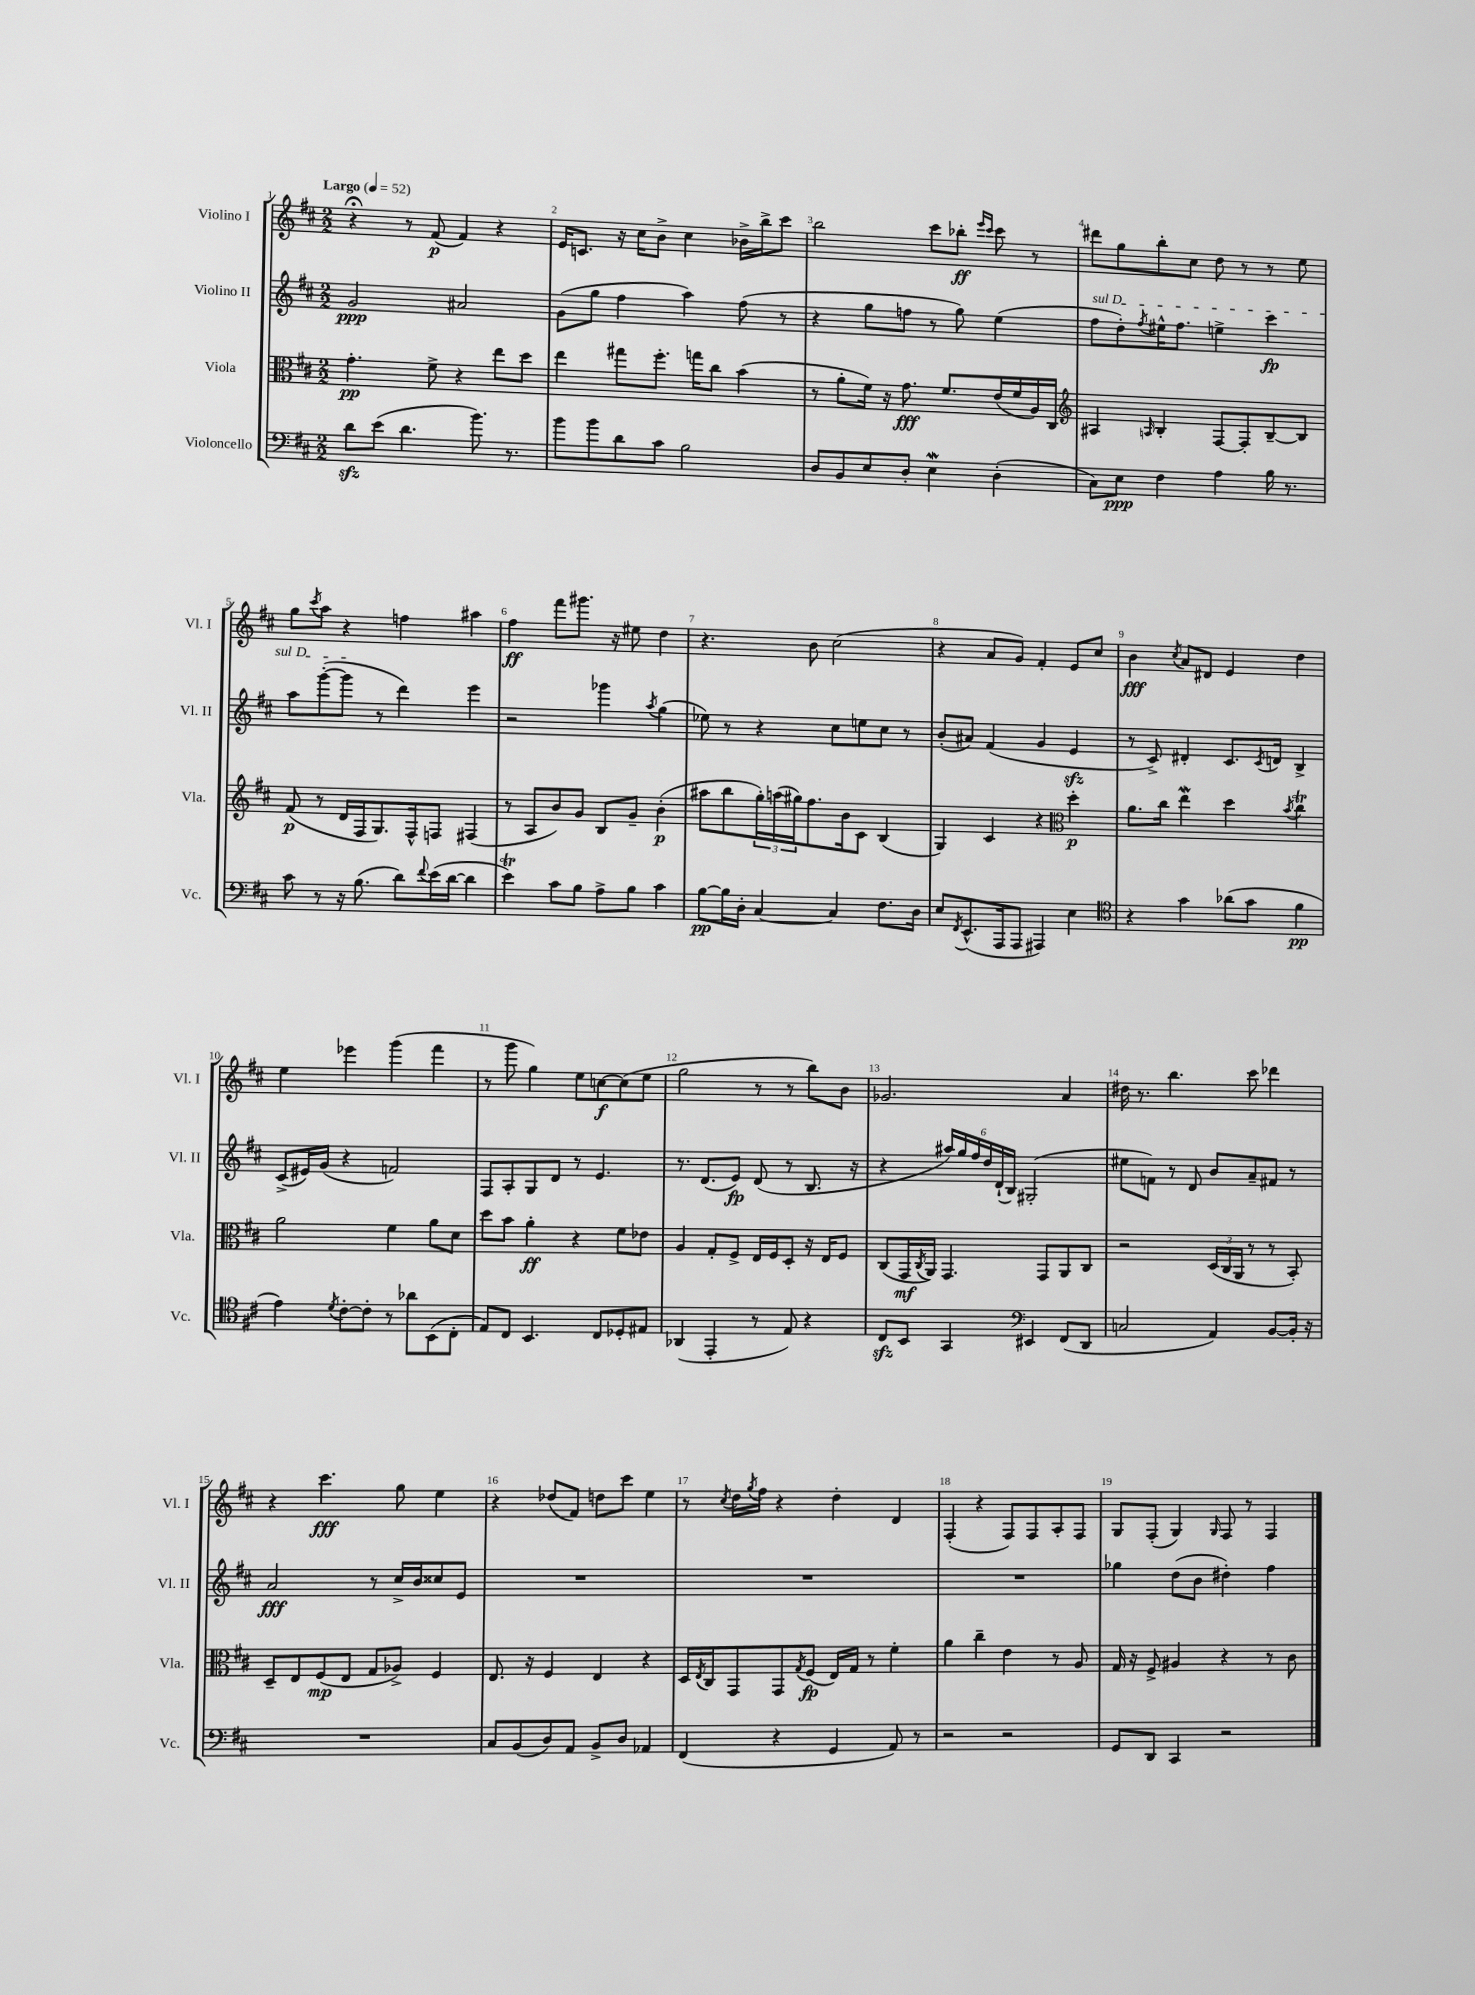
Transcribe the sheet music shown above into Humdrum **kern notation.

**kern	**kern	**kern	**kern
*staff4	*staff3	*staff2	*staff1
*clefF4	*clefC3	*clefG2	*clefG2
*k[f#c#]	*k[f#c#]	*k[f#c#]	*k[f#c#]
*M2/2	*M2/2	*M2/2	*M2/2
*MM52	*MM52	*MM52	*MM52
8d\L	4.g'\	2g/	4r;
(8e\J	.	.	.
4.d\	.	.	8r
.	8f#^\	.	(8f#/
.	4r	2a#/	4f#/)
8.b\)	.	.	.
.	8ee\L	.	4r
8.r	.	.	.
.	8dd\J	.	.
=	=	=	=
8b\L	4ee\	(8g\L	16e/LK
.	.	.	8.c/J
8b\	.	8gg\J	.
8d\	8gg#\L	4ff#\	16r
.	.	.	16cc#\LK
8c#\J	8.ff#'\J	.	8b^\J
2B\	.	4aa\)	4cc#\
.	16gg\LK	.	.
.	8cc#\J	.	.
.	(4b\	(8ff#\	16b-^\LL
.	.	.	16bb^\J
.	.	8r	8ccc#\J
=	=	=	=
8D/L	8r	4r	2bb\
8BB/	8a'\L	.	.
8E/	16f#\Jk)	8gg\L	.
.	16r	.	.
8D'/J	8.g\	8ff\J	.
4E\	.	8r	8ccc#\L
.	8.f#/L	.	.
.	.	8gg\)	8bb-'\J
.	.	.	16qqeee/LL
.	.	.	16qqccc#/JJ
(4D'\	(16e/L	(4ee\	8ccc#\
.	16f#/	.	.
.	16A/)	.	8r
.	16C#/JJ	.	.
=	=	=	=
*	*clefG2	*	*
8C#\L)	4A#/	8ff#\L	8ddd#\L
8E\J	.	8dd'\)	8gg\
.	16qqA/	8qff#/	.
4F#\	4B'/	16ee#^^\K	8bb'\
.	.	8.ff#\J	.
.	.	.	8cc#\J
4A\	[8F#/L	4ee^\	8dd\
.	8F#'/]	.	8r
16B\	[8B~/	4ccc#\	8r
8.r	.	.	.
.	8B/]J	.	8ee\
=	=	=	=
8c#\	(8f#/	8aa\L	8gg\L
.	.	.	8qccc#/
8r	8r	([8ggg'\	8aa\J
16r	16d/LL	8ggg\]J	4r
(8.B\	16F#/J	.	.
.	8.G/)	8r	.
8d\L)	.	4ddd\)	4ff\
.	16F#^^/k	.	.
8qqf#/	.	.	.
(16e\L	8F/J	.	.
[16d\JJ	.	.	.
4d\]	(4F#/	4eee\	4aa#\
=	=	=	=
4e\)	8r	2r	4ff#\
.	8A/L	.	.
8c#\L	8b/)	.	8fff#\L
8B\J	8g/J	.	8.ggg#\J
8A^\L	8B/L	4ggg-\	.
.	.	.	16r
8B\J	8g~/J	.	8ee#\
.	.	8qaa/	.
4c#\	(4b'\	(4gg\	4dd\
=	=	=	=
[8B\L	8aa#\L	8ee-\)	4.r
16B\]L	8bb\	8r	.
16D'\JJ	.	.	.
[4C#/	24gg'\L)	4r	.
.	(24aa\	.	.
.	24gg#\J)	.	.
.	8.ff#\	.	8b\
4C#/]	.	8cc#\L	(2cc#\
.	16b\k	.	.
.	8c#\J	8ee\	.
8.F#\L	(4B/	8cc#\J	.
.	.	8r	.
16D\Jk	.	.	.
=	=	=	=
8E/L	4G/)	(8b'/L	4r
8qFF#/	.	.	.
(8.EE^^/	.	8a#/J)	.
.	4c#/	(4f#/	8a/L
16AAA/k	.	.	.
8AAA/J	.	.	8g/J)
4AAA#/)	4r	4g/	4f#'/
*	*clefC3	*	*
4E\	4dd'\	4e/	8e/L
.	.	.	8cc#/J
=	=	=	=
*clefC4	*	*	*
4r	8.a\L	8r	4b\
.	.	8c#^/)	.
.	16cc#\Jk	.	.
.	.	.	8qcc#/
4g\	4ee\	4d#'/	8a/L
.	.	.	8d#/J
(8a-\L	4dd\	8.c#/L	4e/
8g\J	.	.	.
.	.	8qc#/	.
.	.	16d/Jk	.
.	8qb/	.	.
4f#\	4cc#\	4B^/	4dd\
=	=	=	=
4e\)	2a\	(8c#^/L	4ee\
.	.	16e#/L)	.
.	.	(16g/JJ	.
8qd/	.	.	.
[8c#'\L	.	4r	4eee-\
8c#'\]J	.	.	.
8r	4f#\	2f/)	(4ggg\
8a-\L	.	.	.
(8BB\	8a\L	.	4fff#\
8C#'\J	8d\J	.	.
=	=	=	=
8E/L)	8dd\L	8F#/L	8r
8C#/J	8b\J	8A'/	8ggg\
4.BB/	4a'\	8G/	4gg\)
.	.	8d/J	.
.	4r	8r	8ee\L
8C#/L	.	4.e/	[8cc\
8D-'/	8f#\L	.	(8cc\]
8E#/J	8e-\J	.	8ee\J
=	=	=	=
(4AA-/	4A/	8.r	2gg\
.	.	(8.d/L	.
4EE'/	8G'/L	.	.
.	8F#^/J	8e/J)	.
8r	16E/LL	(8d/	8r
.	16F#/J	.	.
8E/)	8D'/J	8r	8r
4r	16r	8.B/	8bb\L)
.	16E/LK	.	.
.	8F#/J	.	8b\J
.	.	16r	.
=	=	=	=
8C#/L	(8C#/L	4r	2.g-/
8BB/J	16GG/L	.	.
.	8qC#/	.	.
.	16AA/JJ)	.	.
4GG/	4.GG/	24aa#/LL)	.
.	.	24gg/	.
.	.	24ff#/	.
.	.	24dd/	.
.	.	(24d`/	.
.	.	24B/JJ)	.
*clefF4	*	*	*
4EE#/	.	(2G#'/	.
.	8GG/L	.	.
(8FF#/L	8AA/	.	4a/
8DD/J	8C#/J	.	.
=	=	=	=
2C/	2r	8ee#\L	16dd#\
.	.	.	8.r
.	.	8f\J)	.
.	.	8r	4.bb\
.	.	8d/	.
4AA/)	(24D/LL	8b/L	.
.	24C#/	.	.
.	24AA/JJ	.	.
.	8r	8a~/	8ccc#\
[8BB/L	8r	8f#/J	4ddd-\
16BB'/]Jk	8BB'/)	8r	.
16r	.	.	.
=	=	=	=
1r	8D~/L	2a/	4r
.	8E/	.	.
.	(8F#/	.	4.ccc#\
.	8E/J	.	.
.	8G/L	8r	.
.	8A-^/J)	16cc#^/LL	8gg\
.	.	16b/J	.
.	4F#/	8cc##/	4ee\
.	.	8e/J	.
=	=	=	=
8C#/L	8.E/	1r	4r
(8BB/	.	.	.
.	16r	.	.
8D/)	4F#/	.	(8dd-/L
8AA/J	.	.	8f#/J)
8BB^/L	4E/	.	8dd\L
8D/J	.	.	8ccc#\J
4AA-/	4r	.	4ee\
=	=	=	=
(4FF#/	16D/LL	1r	8r
.	8qE/	.	.
.	16C#/J	.	.
.	.	.	8qcc#/
.	8GG/	.	16dd\LL
.	.	.	8qgg/
.	.	.	16ff#\JJ
4r	8GG/	.	4r
.	8qG/	.	.
.	(8F#/J	.	.
4GG/	16E/LL)	.	4dd'\
.	16G/JJ	.	.
.	8r	.	.
8AA/)	4f#'\	.	4d/
8r	.	.	.
=	=	=	=
2r	4a\	1r	(4F#'/
.	4cc#~\	.	4r
2r	4e\	.	8F#/L)
.	.	.	8F#/
.	8r	.	8A'/
.	8A/	.	8F#/J
=	=	=	=
8GG/L	16G/	4gg-\	8G/L
.	16r	.	.
8DD/J	8F#^/	.	(8F#'/J
4CC#/	4A#/	(8dd\L	4G/)
.	.	8b\J	.
.	.	.	16qqG/
2r	4r	4dd#'\)	8F#/
.	.	.	8r
.	8r	4ff#\	4F#/
.	8c#\	.	.
==	==	==	==
*-	*-	*-	*-
